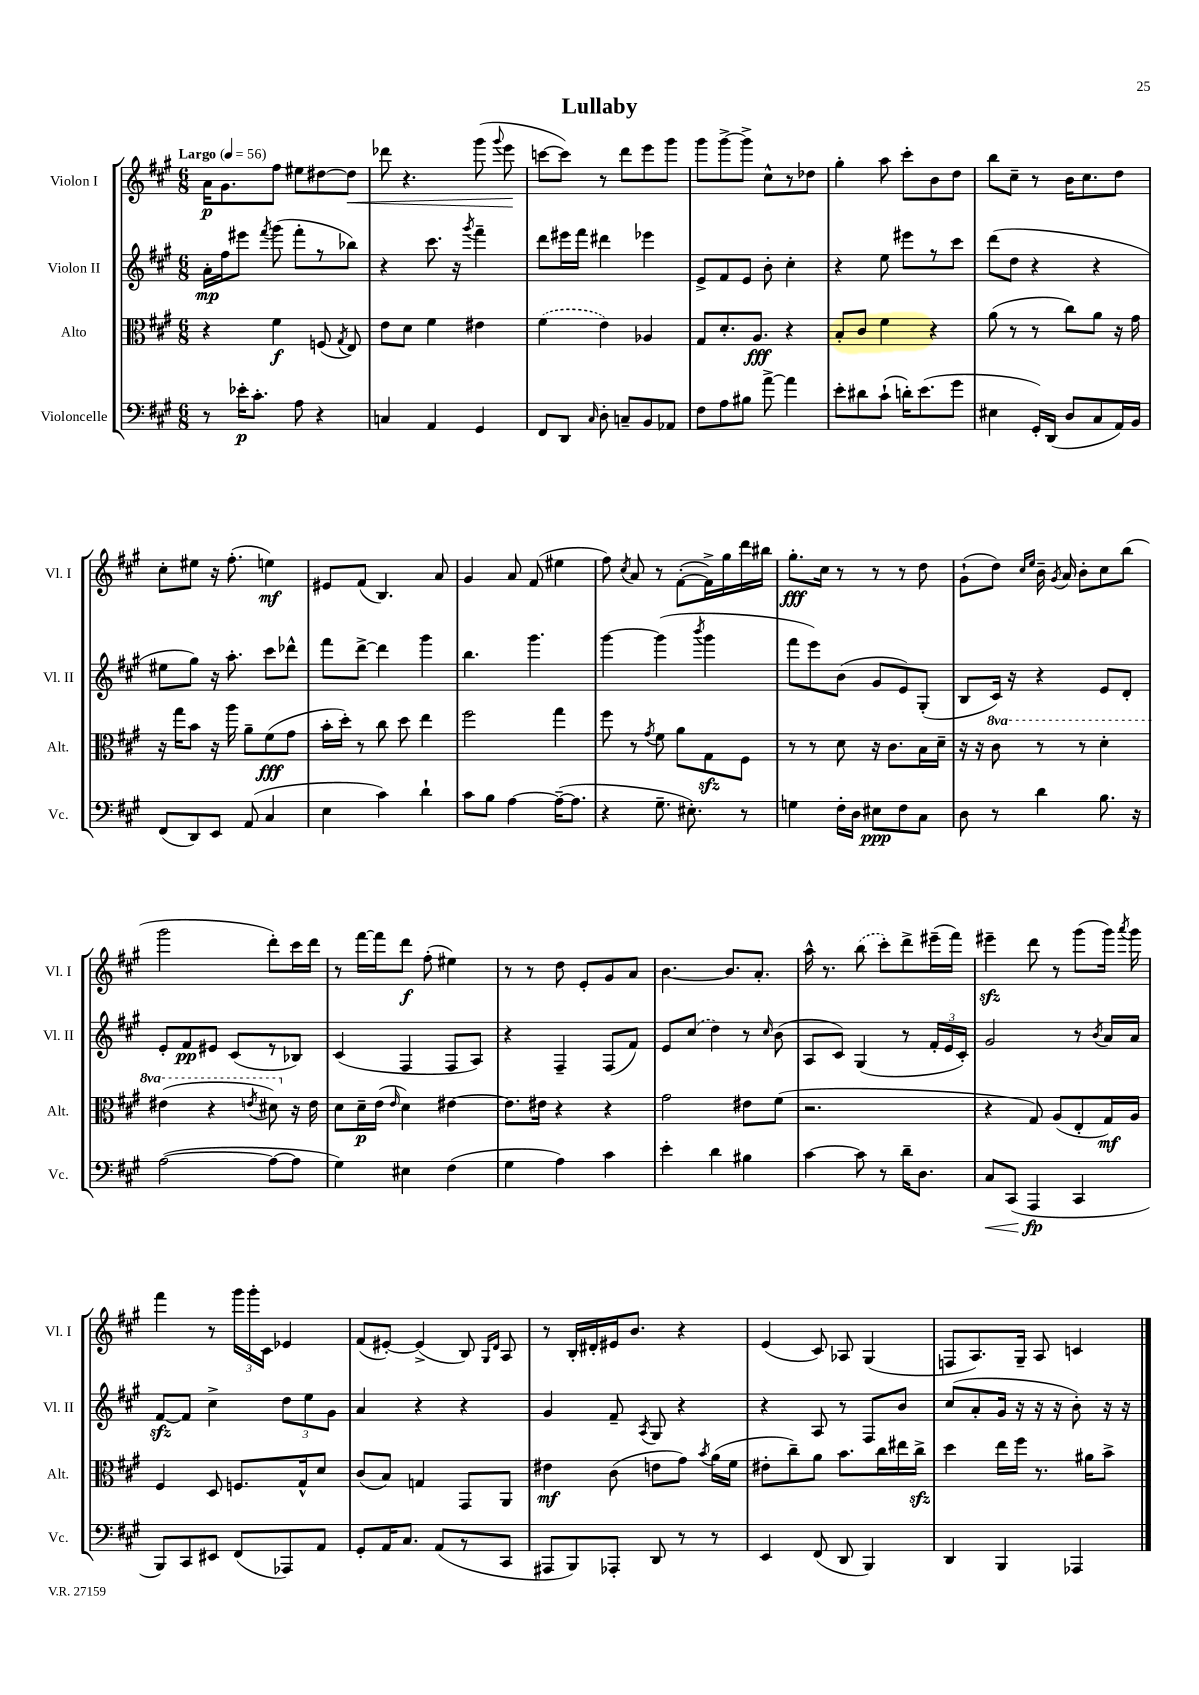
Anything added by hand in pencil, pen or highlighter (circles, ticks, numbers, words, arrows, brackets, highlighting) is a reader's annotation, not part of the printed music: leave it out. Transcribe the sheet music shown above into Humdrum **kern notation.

**kern	**dynam	**kern	**dynam	**kern	**dynam	**kern	**dynam
*part4	*part4	*part3	*part3	*part2	*part2	*part1	*part1
*staff4	*staff4	*staff3	*staff3	*staff2	*staff2	*staff1	*staff1
*I"Violoncelle	*	*I"Alto	*	*I"Violon II	*	*I"Violon I	*
*I'Vc.	*	*I'Alt.	*	*I'Vl. II	*	*I'Vl. I	*
*clefF4	*	*clefC3	*	*clefG2	*	*clefG2	*
*k[f#c#g#]	*	*k[f#c#g#]	*	*k[f#c#g#]	*	*k[f#c#g#]	*
*M6/8	*	*M6/8	*	*M6/8	*	*M6/8	*
*MM56	*	*MM56	*	*MM56	*	*MM56	*
=1	=1	=1	=1	=1	=1	=1	=1
!	!	!	!	!	!	!LO:TX:a:B:t=Largo	!
8r	.	4r	.	16a'\LL	mp	16a\KL	p
.	.	.	.	16ff#\J	.	8.g#\	.
16e-X'\KL	p	.	.	8eee#X\J	.	.	.
8.c#'\J	.	.	.	.	.	.	.
.	.	.	.	8qfff#/	.	.	.
.	.	4f#\	f	(8ggg#\	.	8ff#\J	.
8A\	.	.	.	8fff#'\L	.	8ee#X\L	.
4r	.	(8Fn/	.	8r	.	[8dd#X\	.
.	.	8qG#/	.	.	.	.	.
!	!	!	!	!	!	!	!LO:HP:b
.	.	8E/)	.	8bb-X\J)	.	8dd#\J]	<
=2	=2	=2	=2	=2	=2	=2	=2
4Cn/	.	8e\L	.	4r	.	8ddd-X\	.
.	.	8d\J	.	.	.	4.r	.
4AA/	.	4f#\	.	8.ccc#\	.	.	.
.	.	.	.	16r	.	.	.
.	.	.	.	8qggg#/	.	.	.
4GG#/	.	4e#X\	.	4fff#~\	.	(8ggg#\	.
.	.	.	.	.	.	8qqggg#/	.
.	.	.	.	.	.	8eee\	.
.	.	.	.	.	.	.	[
=3	=3	=3	=3	=3	=3	=3	=3
8FF#/L	.	(4f#\	.	8ddd\L	.	[8cccn\L	.
8DD/J	.	.	.	16eee#X\L	.	8ccc\J])	.
.	.	.	.	16fff#\JJ	.	.	.
16qqC#/	.	.	.	.	.	.	.
8D'\	.	4e\)	.	4ddd#X\	.	8r	.
8Cn~/L	.	.	.	.	.	8ddd\L	.
8BB/	.	4A-X/	.	4eee-X\	.	8eee\	.
8AA-X/J	.	.	.	.	.	8ggg#\J	.
=4	=4	=4	=4	=4	=4	=4	=4
8F#\L	.	8G#/L	.	8e^/L	.	8ggg#\L	.
8A\	.	8.d'/	.	8f#/	.	[8ggg#^\	.
8B#X\J	.	.	.	8e/J	.	8ggg#^\J]	.
.	.	8.A/J	fff	.	.	.	.
[8a^\	.	.	.	8b'\	.	8cc#^^\L	.
4a\]	.	4r	.	4cc#'\	.	8r	.
.	.	.	.	.	.	8dd-X\J	.
=5	=5	=5	=5	=5	=5	=5	=5
8e'\L	.	8B'/L	.	4r	.	4gg#'\	.
8d#X\	.	8c#/J	.	.	.	.	.
(8c#`\J	.	4f#\	.	8ee\	.	8aa\	.
16dn'\KL)	.	.	.	8eee#X\L	.	8ccc#'\L	.
(8.e\	.	.	.	.	.	.	.
.	.	4r	.	8r	.	8b\	.
8g#\J	.	.	.	8ccc#\J	.	8dd\J	.
=6	=6	=6	=6	=6	=6	=6	=6
4E#X\	.	(8a\	.	(8ddd\L	.	8bb\L	.
.	.	8r	.	8dd\J	.	8cc#~\J	.
16GG#'/LL)	.	8r	.	4r	.	8r	.
(16DD/JJ	.	.	.	.	.	.	.
8D/L	.	8cc#\L)	.	.	.	16b\KL	.
.	.	.	.	.	.	8.cc#\	.
8C#/	.	8a\J	.	4r	.	.	.
16AA/L)	.	16r	.	.	.	8dd\J	.
16BB/JJ	.	16g#\	.	.	.	.	.
!!LO:LB:g=z
=7	=7	=7	=7	=7	=7	=7	=7
(8FF#/L	.	16r	.	8ee#X\L	.	8cc#'\L	.
.	.	16gg#\KL	.	.	.	.	.
8DD/)	.	8b\J	.	8gg#\J)	.	8ee#X\J	.
8EE/J	.	16r	.	16r	.	16r	.
.	.	16aa\	.	8.aa'\	.	(8.ff#'\	.
(8AA/	.	8a~\L	.	.	.	.	.
4C#/	.	(8f#\	fff	8ccc#\L	.	4een\)	mf
.	.	8g#\J	.	8ddd-X^^\J	.	.	.
=8	=8	=8	=8	=8	=8	=8	=8
4E\	.	16b'\LL	.	8fff#\L	.	8e#X/L	.
.	.	16dd'\JJ)	.	.	.	.	.
.	.	8r	.	[8ddd^\J	.	(8f#/J	.
4c#\)	.	8cc#\	.	4ddd\]	.	4.B/)	.
.	.	8dd\	.	.	.	.	.
4d`\	.	4ee\	.	4ggg#\	.	.	.
.	.	.	.	.	.	8a/	.
=9	=9	=9	=9	=9	=9	=9	=9
8c#\L	.	2ff#\	.	4.bb\	.	4g#/	.
8B\J	.	.	.	.	.	.	.
[4A\	.	.	.	.	.	8a/	.
.	.	.	.	4.ggg#\	.	(8f#/	.
(16A~\KL_	.	4gg#\	.	.	.	4ee#X\	.
8.A\J]	.	.	.	.	.	.	.
=10	=10	=10	=10	=10	=10	=10	=10
4r	.	8ff#\	.	[4ggg#\	.	8ff#\)	.
.	.	.	.	.	.	8qcc#/	.
.	.	8r	.	.	.	8a/	.
.	.	8qg#/	.	.	.	.	.
8.G#~\	.	8f#\	.	(4ggg#\]	.	8r	.
.	.	8a\L	.	.	.	([8f#'\L	.
8.E#X'\)	.	.	.	.	.	.	.
.	.	.	.	8qbbb/	.	.	.
.	.	8G#zz\	.	4ggg#\	.	16f#^\L])	.
.	.	.	.	.	.	16gg#\	.
8r	.	8F#\J	.	.	.	16ddd\	.
.	.	.	.	.	.	16bb#X\JJ	.
=11	=11	=11	=11	=11	=11	=11	=11
4Gn\	.	8r	.	8fff#\L	.	8.gg#'\L	fff
.	.	8r	.	8eee\)	.	.	.
.	.	.	.	.	.	16cc#\Jk	.
16F#'\LL	.	8d\	.	(8b\J	.	8r	.
16D\JJ	.	.	.	.	.	.	.
8E#X\L	ppp	16r	.	8g#/L	.	8r	.
.	.	8.c#\L	.	.	.	.	.
8F#\	.	.	.	8e/)	.	8r	.
8C#\J	.	16B\L	.	(8G#'/J	.	8dd\	.
.	.	16d~\JJ	.	.	.	.	.
=12	=12	=12	=12	=12	=12	=12	=12
8D\	.	16r	.	8B/L	.	(8g#`\L	.
.	.	16r	.	.	.	.	.
*	*	*8va	*	*	*	*	*
8r	.	8cc#\	.	16c#/Jk)	.	8dd\J)	.
.	.	.	.	16r	.	.	.
.	.	.	.	.	.	16qqcc#/LL	.
.	.	.	.	.	.	16qqee/JJ	.
4d\	.	8r	.	4r	.	16b~\	.
.	.	.	.	.	.	8qg#/	.
.	.	.	.	.	.	16a/	.
.	.	8r	.	.	.	8b'\L	.
8.B\	.	4dd'\	.	8e/L	.	8cc#\	.
.	.	.	.	8d'/J	.	(8bb\J	.
16r	.	.	.	.	.	.	.
!!LO:LB:g=z
=13	=13	=13	=13	=13	=13	=13	=13
([2A\	.	(4ee#X\	.	8e'/L	.	2ggg#\	.
.	.	.	.	8f#/	pp	.	.
.	.	4r	.	8e#X/J	.	.	.
.	.	.	.	(8c#/L	.	.	.
.	.	8qeen/	.	.	.	.	.
8A\L_	.	8dd#X\)	.	8r	.	8ddd'\L)	.
*	*	*X8va	*	*	*	*	*
8A\J]	.	16r	.	8B-X/J)	.	16ccc#\L	.
.	.	16e\	.	.	.	16ddd\JJ	.
=14	=14	=14	=14	=14	=14	=14	=14
4G#\)	.	8d\L	.	(4c#/	.	8r	.
.	.	16d~\L	p	.	.	[16fff#\LL	.
.	.	(16e\JJ	.	.	.	16fff#\J]	.
.	.	16qqe/	.	.	.	.	.
4E#X\	.	4d\)	.	4F#/	.	8ddd\J	f
.	.	.	.	.	.	(8ff#'\	.
(4F#\	.	[4e#X\	.	8F#/L	.	4ee#X\)	.
.	.	.	.	8A/J)	.	.	.
=15	=15	=15	=15	=15	=15	=15	=15
4G#\	.	8.e#\L]	.	4r	.	8r	.
.	.	.	.	.	.	8r	.
.	.	16e#X\Jk	.	.	.	.	.
4A\)	.	4r	.	4F#~/	.	8dd\	.
.	.	.	.	.	.	8e'/L	.
4c#\	.	4r	.	(8F#/L	.	8g#/	.
.	.	.	.	8f#/J)	.	8a/J	.
=16	=16	=16	=16	=16	=16	=16	=16
4e'\	.	2g#\	.	8e/L	.	[4.b\	.
.	.	.	.	(8cc#/J	.	.	.
4d\	.	.	.	4dd\)	.	.	.
.	.	.	.	.	.	8.b/L]	.
4B#X\	.	8e#X\L	.	8r	.	.	.
.	.	.	.	.	.	8.a'/J	.
.	.	.	.	16qqcc#/	.	.	.
.	.	(8f#\J	.	(8b\	.	.	.
=17	=17	=17	=17	=17	=17	=17	=17
[4c#\	.	2.r	.	8A/L	.	16aa^^\	.
.	.	.	.	.	.	8.r	.
.	.	.	.	8c#/J)	.	.	.
8c#\]	.	.	.	(4G#/	.	(8bb\	.
8r	.	.	.	.	.	8ccc#'\L)	.
16d~\KL	.	.	.	8r	.	8ddd^\	.
8.D\J	.	.	.	.	.	.	.
.	.	.	.	24f#'/LL	.	(16eee#X~\L	.
.	.	.	.	24e/	.	.	.
.	.	.	.	.	.	16fff#\JJ)	.
.	.	.	.	24c#'/JJ)	.	.	.
=18	=18	=18	=18	=18	=18	=18	=18
!	!LO:HP:b	!	!	!	!	!	!
8C#/L	<	4r	.	2g#/	.	4eee#Xzz~\	.
(8CC#/J	.	.	.	.	.	.	.
4AAA/	fp	8G#/)	.	.	.	8ddd\	.
.	.	(8A/L	.	.	.	8r	.
4CC#/	[	8E'/	.	8r	.	(8ggg#\L	.
.	.	.	.	8qb/	.	.	.
.	.	16G#/L)	mf	16a/LL	.	16ggg#\Jk)	.
.	.	.	.	.	.	8qaaa/	.
.	.	16A/JJ	.	16a/JJ	.	16ggg#\	.
!!LO:LB:g=z
=19	=19	=19	=19	=19	=19	=19	=19
8BBB/L)	.	4F#/	.	[8f#zz/L	.	4fff#\	.
8CC#/	.	.	.	8f#/J]	.	.	.
8EE#X/J	.	8D/	.	4cc#^\	.	8r	.
(8FF#/L	.	8.Fn/L	.	.	.	24ggg#\LL	.
.	.	.	.	.	.	24ggg#'\	.
.	.	.	.	.	.	24c#\JJ	.
8AAA-X/)	.	.	.	12dd\L	.	4e-X/	.
.	.	16G#^^/k	.	.	.	.	.
.	.	.	.	12ee\	.	.	.
8AA/J	.	8d/J	.	.	.	.	.
.	.	.	.	12g#\J	.	.	.
=20	=20	=20	=20	=20	=20	=20	=20
8GG#'/L	.	(8c#/L	.	4a/	.	(8f#/L	.
16AA/K	.	8B/J)	.	.	.	[8e#X'/J)	.
8.C#/J	.	.	.	.	.	.	.
.	.	4Gn/	.	4r	.	(4e#^/]	.
(8AA/L	.	.	.	.	.	.	.
8r	.	8GG#/L	.	4r	.	8B/)	.
.	.	.	.	.	.	16qqG#/LL	.
.	.	.	.	.	.	16qqd/JJ	.
8CC#/J	.	8AA/J	.	.	.	8A/	.
=21	=21	=21	=21	=21	=21	=21	=21
8AAA#X/L	.	4e#X\	mf	4g#/	.	8r	.
8BBB/)	.	.	.	.	.	16B'/LL	.
.	.	.	.	.	.	16d#X'/	.
8AAA-X'/J	.	(8c#\	.	8f#~/	.	16e#X/J	.
.	.	.	.	.	.	8.b/J	.
.	.	.	.	8qA/	.	.	.
8DD/	.	8en\L	.	8G#/	.	.	.
8r	.	8g#\J)	.	4r	.	4r	.
.	.	8qb/	.	.	.	.	.
8r	.	(16a\LL	.	.	.	.	.
.	.	16f#\JJ	.	.	.	.	.
=22	=22	=22	=22	=22	=22	=22	=22
4EE/	.	8e#X'\L	.	4r	.	(4e/	.
.	.	8cc#~\)	.	.	.	.	.
(8FF#/	.	8a\J	.	8A/	.	8c#/)	.
8DD/	.	8.b\L	.	8r	.	8A-X/	.
4BBB/)	.	.	.	8F#/L	.	(4G#/	.
.	.	16cc#\L	.	.	.	.	.
.	.	16ee#X\	.	8b/J	.	.	.
.	.	16cc#zz^\JJ	.	.	.	.	.
=23	=23	=23	=23	=23	=23	=23	=23
4DD/	.	4dd\	.	(8cc#/L	.	8Fn/L	.
.	.	.	.	8a'/	.	8.A/)	.
4BBB/	.	16ee\LL	.	16g#/Jk	.	.	.
.	.	16ff#\JJ	.	16r	.	16G#~/Jk	.
.	.	8.r	.	16r	.	8A/	.
.	.	.	.	16r	.	.	.
4AAA-X/	.	.	.	8b'\)	.	4cn/	.
.	.	16a#X\KL	.	.	.	.	.
.	.	8b^\J	.	16r	.	.	.
.	.	.	.	16r	.	.	.
==	==	==	==	==	==	==	==
*-	*-	*-	*-	*-	*-	*-	*-
